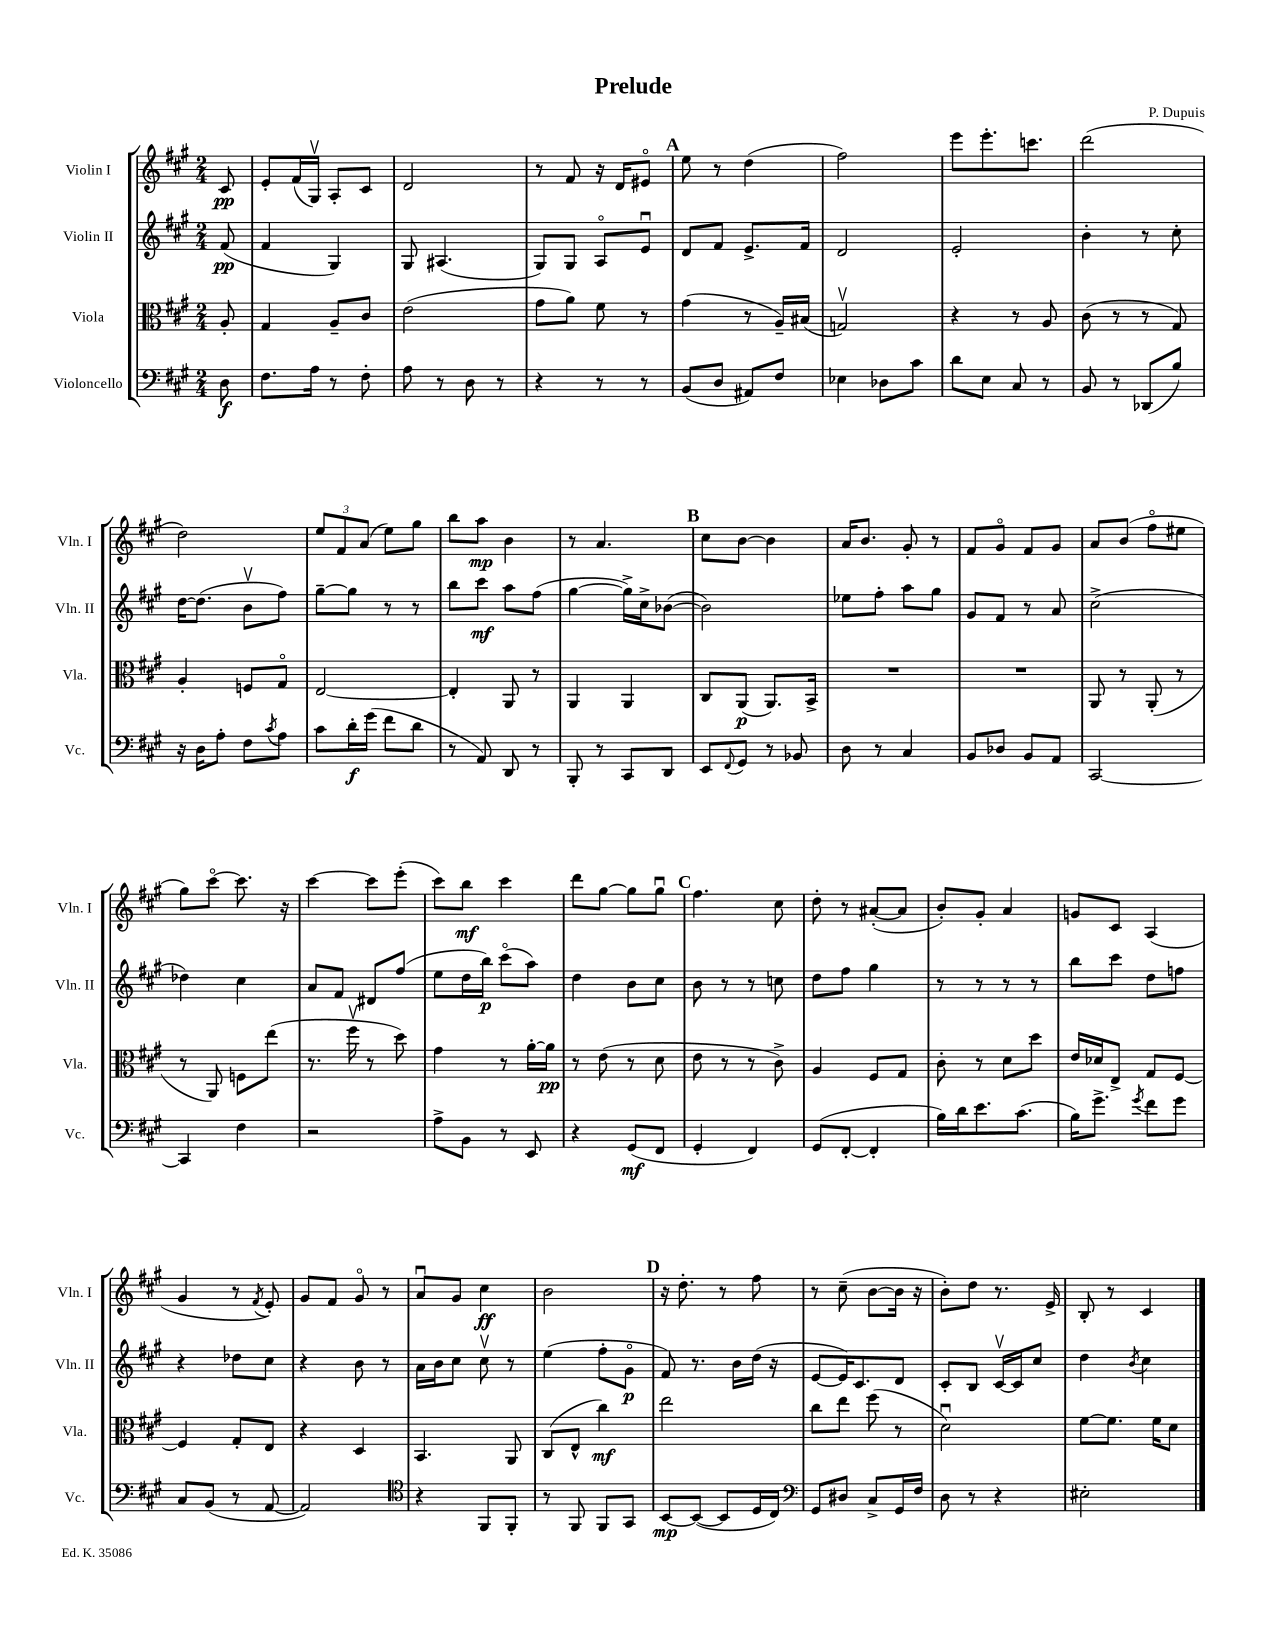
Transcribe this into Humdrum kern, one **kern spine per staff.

**kern	**dynam	**kern	**dynam	**kern	**dynam	**kern	**dynam
*part4	*part4	*part3	*part3	*part2	*part2	*part1	*part1
*staff4	*staff4	*staff3	*staff3	*staff2	*staff2	*staff1	*staff1
*I"Violoncello	*	*I"Viola	*	*I"Violin II	*	*I"Violin I	*
*I'Vc.	*	*I'Vla.	*	*I'Vln. II	*	*I'Vln. I	*
*clefF4	*	*clefC3	*	*clefG2	*	*clefG2	*
*k[f#c#g#]	*	*k[f#c#g#]	*	*k[f#c#g#]	*	*k[f#c#g#]	*
*M2/4	*	*M2/4	*	*M2/4	*	*M2/4	*
=	=	=	=	=	=	=	=
8D\	f	8A'/	.	(8f#/	pp	8c#/	pp
=1	=1	=1	=1	=1	=1	=1	=1
8.F#\L	.	4G#/	.	4f#/	.	8e'/L	.
.	.	.	.	.	.	(16f#/L	.
16A\Jk	.	.	.	.	.	16G#v/JJ)	.
8r	.	8A~/L	.	4G#/)	.	8A'/L	.
8F#'\	.	8c#/J	.	.	.	8c#/J	.
=2	=2	=2	=2	=2	=2	=2	=2
8A\	.	(2e\	.	8G#/	.	2d/	.
8r	.	.	.	(4.A#X/	.	.	.
8D\	.	.	.	.	.	.	.
8r	.	.	.	.	.	.	.
=3	=3	=3	=3	=3	=3	=3	=3
4r	.	8g#\L	.	8G#/L)	.	8r	.
.	.	8a\J)	.	8G#/J	.	8f#/	.
8r	.	8f#\	.	8A/L	.	16r	.
.	.	.	.	.	.	16d/KL	.
8r	.	8r	.	8eu/J	.	8e#X/J	.
!!LO:REH:place=s1:t=A
=4	=4	=4	=4	=4	=4	=4	=4
(8BB/L	.	(4g#\	.	8d/L	.	8ee\	.
8D/J	.	.	.	8f#/J	.	8r	.
8AA#X/L)	.	8r	.	8.e^/L	.	(4dd\	.
8F#/J	.	16A~/LL)	.	.	.	.	.
.	.	(16B#X/JJ	.	16f#/Jk	.	.	.
=5	=5	=5	=5	=5	=5	=5	=5
4E-X\	.	2Gnv/)	.	2d/	.	2ff#\)	.
8D-X\L	.	.	.	.	.	.	.
8c#\J	.	.	.	.	.	.	.
=6	=6	=6	=6	=6	=6	=6	=6
8d\L	.	4r	.	2e'/	.	8eee\L	.
8E\J	.	.	.	.	.	8.eee'\	.
8C#/	.	8r	.	.	.	.	.
.	.	.	.	.	.	8.cccn\J	.
8r	.	8A/	.	.	.	.	.
=7	=7	=7	=7	=7	=7	=7	=7
8BB/	.	(8c#\	.	4b'\	.	(2ddd\	.
8r	.	8r	.	.	.	.	.
(8DD-X/L	.	8r	.	8r	.	.	.
8B/J)	.	8G#/)	.	8cc#'\	.	.	.
!!LO:LB:g=z
=8	=8	=8	=8	=8	=8	=8	=8
16r	.	4A'/	.	[16dd\KL	.	2dd\)	.
16D\KL	.	.	.	(8.dd\J]	.	.	.
8A'\J	.	.	.	.	.	.	.
8F#\L	.	8Fn/L	.	8bv\L	.	.	.
8qc#/	.	.	.	.	.	.	.
8A\J	.	8G#/J	.	8ff#\J)	.	.	.
=9	=9	=9	=9	=9	=9	=9	=9
8c#\L	.	[2E/	.	[8gg#~\L	.	12ee/L	.
.	.	.	.	.	.	12f#/	.
16d'\L	f	.	.	8gg#\J]	.	.	.
.	.	.	.	.	.	(12a/J	.
(16g#\JJ	.	.	.	.	.	.	.
8f#\L	.	.	.	8r	.	8ee\L)	.
8d\J	.	.	.	8r	.	8gg#\J	.
=10	=10	=10	=10	=10	=10	=10	=10
8r	.	4E'/]	.	8bb\L	.	8bb\L	.
8AA/)	.	.	.	8ccc#\J	mf	8aa\J	mp
8DD/	.	8AA/	.	8aa\L	.	4b\	.
8r	.	8r	.	(8ff#\J	.	.	.
=11	=11	=11	=11	=11	=11	=11	=11
8BBB'/	.	4AA/	.	[4gg#\	.	8r	.
8r	.	.	.	.	.	4.a/	.
8CC#/L	.	4AA/	.	16gg#^\LL])	.	.	.
.	.	.	.	16cc#^\J	.	.	.
8DD/J	.	.	.	([8b-X\J	.	.	.
!!LO:REH:place=s1:t=B
=12	=12	=12	=12	=12	=12	=12	=12
8EE/L	.	8C#/L	.	2b-\])	.	8cc#\L	.
8qqFF#/	.	.	.	.	.	.	.
8GG#/J	.	(8AA/J	p	.	.	[8b\J	.
8r	.	8.AA/L)	.	.	.	4b\]	.
8BB-X/	.	.	.	.	.	.	.
.	.	16BB^/Jk	.	.	.	.	.
=13	=13	=13	=13	=13	=13	=13	=13
8D\	.	2r	.	8ee-X\L	.	16a/KL	.
.	.	.	.	.	.	8.b/J	.
8r	.	.	.	8ff#'\J	.	.	.
4C#/	.	.	.	8aa\L	.	8g#'/	.
.	.	.	.	8gg#\J	.	8r	.
=14	=14	=14	=14	=14	=14	=14	=14
8BB/L	.	2r	.	8g#/L	.	8f#/L	.
8D-X/J	.	.	.	8f#/J	.	8g#/J	.
8BB/L	.	.	.	8r	.	8f#/L	.
8AA/J	.	.	.	8a/	.	8g#/J	.
=15	=15	=15	=15	=15	=15	=15	=15
[2CC#/	.	8AA/	.	(2cc#^\	.	8a/L	.
.	.	8r	.	.	.	(8b/J	.
.	.	(8AA'/	.	.	.	8ff#\L	.
.	.	8r	.	.	.	8ee#X\J	.
!!LO:LB:g=z
=16	=16	=16	=16	=16	=16	=16	=16
4CC#/]	.	8r	.	4dd-X\)	.	8gg#\L)	.
.	.	8AA/)	.	.	.	[8ccc#\J	.
4F#\	.	8Fn\L	.	4cc#\	.	8.ccc#\]	.
.	.	(8ee\J	.	.	.	.	.
.	.	.	.	.	.	16r	.
=17	=17	=17	=17	=17	=17	=17	=17
2r	.	8.r	.	8a/L	.	[4ccc#\	.
.	.	.	.	8f#/J	.	.	.
.	.	16ff#v\	.	.	.	.	.
.	.	8r	.	8d#X/L	.	8ccc#\L]	.
.	.	8dd\)	.	(8ff#/J	.	(8eee'\J	.
=18	=18	=18	=18	=18	=18	=18	=18
8A^\L	.	4g#\	.	8ee\L	.	8ccc#\L)	.
8BB\J	.	.	.	16dd\L	.	8bb\J	mf
.	.	.	.	16bb\JJ)	p	.	.
8r	.	8r	.	(8ccc#\L	.	4ccc#\	.
8EE/	.	[16a'\LL	.	8aa\J)	.	.	.
.	.	16a\JJ]	pp	.	.	.	.
=19	=19	=19	=19	=19	=19	=19	=19
4r	.	8r	.	4dd\	.	8ddd\L	.
.	.	(8e\	.	.	.	[8gg#\J	.
(8GG#/L	mf	8r	.	8b\L	.	8gg#\L]	.
8FF#/J	.	8d\	.	8cc#\J	.	8gg#u\J	.
!!LO:REH:place=s1:t=C
=20	=20	=20	=20	=20	=20	=20	=20
4GG#'/	.	8e\	.	8b\	.	4.ff#\	.
.	.	8r	.	8r	.	.	.
4FF#/)	.	8r	.	8r	.	.	.
.	.	8c#^\)	.	8ccn\	.	8cc#\	.
=21	=21	=21	=21	=21	=21	=21	=21
(8GG#/L	.	4A/	.	8dd\L	.	8dd'\	.
[8FF#'/J	.	.	.	8ff#\J	.	8r	.
4FF#'/]	.	8F#/L	.	4gg#\	.	([8a#X'/L	.
.	.	8G#/J	.	.	.	8a#/J]	.
=22	=22	=22	=22	=22	=22	=22	=22
16B\LL)	.	8c#'\	.	8r	.	8b'/L)	.
16d\J	.	.	.	.	.	.	.
8.e\	.	8r	.	8r	.	8g#'/J	.
.	.	8d\L	.	8r	.	4a/	.
(8.c#\J	.	.	.	.	.	.	.
.	.	8dd\J	.	8r	.	.	.
=23	=23	=23	=23	=23	=23	=23	=23
16B\KL)	.	16e/LL	.	8bb\L	.	8gn/L	.
8.g#^\J	.	16d-X/J	.	.	.	.	.
.	.	8E^/J	.	8ccc#\J	.	8c#/J	.
8qg#/	.	.	.	.	.	.	.
8f#\L	.	8G#/L	.	8dd\L	.	(4A/	.
8g#\J	.	[8F#/J	.	8ffn\J	.	.	.
!!LO:LB:g=z
=24	=24	=24	=24	=24	=24	=24	=24
8C#/L	.	4F#/]	.	4r	.	4g#/	.
(8BB/J	.	.	.	.	.	.	.
8r	.	8G#'/L	.	8dd-X\L	.	8r	.
.	.	.	.	.	.	8qf#/	.
[8AA/	.	8E/J	.	8cc#\J	.	8e'/)	.
=25	=25	=25	=25	=25	=25	=25	=25
2AA/])	.	4r	.	4r	.	8g#/L	.
.	.	.	.	.	.	8f#/J	.
.	.	4D/	.	8b\	.	8g#/	.
.	.	.	.	8r	.	8r	.
=26	=26	=26	=26	=26	=26	=26	=26
*clefC4	*	*	*	*	*	*	*
4r	.	4.BB/	.	16a\LL	.	8au/L	.
.	.	.	.	16b\J	.	.	.
.	.	.	.	8cc#\J	.	8g#/J	.
8FF#/L	.	.	.	8cc#v\	.	4cc#\	ff
8FF#'/J	.	8AA/	.	8r	.	.	.
=27	=27	=27	=27	=27	=27	=27	=27
8r	.	(8C#/L	.	(4ee\	.	2b\	.
8FF#/	.	8E^^/J	.	.	.	.	.
8FF#/L	.	4cc#\)	mf	8ff#'\L	.	.	.
8GG#/J	.	.	.	8g#\J	p	.	.
!!LO:REH:place=s1:t=D
=28	=28	=28	=28	=28	=28	=28	=28
[8BB/L	mp	2ee\	.	8f#/)	.	16r	.
.	.	.	.	.	.	8.dd'\	.
(8BB/J_	.	.	.	8.r	.	.	.
8BB/L]	.	.	.	.	.	8r	.
.	.	.	.	16b\LL	.	.	.
16D/L	.	.	.	(16dd\JJ	.	8ff#\	.
16C#/JJ)	.	.	.	16r	.	.	.
=29	=29	=29	=29	=29	=29	=29	=29
*clefF4	*	*	*	*	*	*	*
8GG#/L	.	8cc#\L	.	[8e/L	.	8r	.
8D#X/J	.	8ee\J	.	16e/K])	.	(8cc#~\	.
.	.	.	.	8.c#/	.	.	.
8C#^/L	.	(8ff#\	.	.	.	[8b\L	.
16GG#/L	.	8r	.	8d/J	.	16b\Jk]	.
16F#/JJ	.	.	.	.	.	16r	.
=30	=30	=30	=30	=30	=30	=30	=30
8D\	.	2du\)	.	8c#'/L	.	8b'\L)	.
8r	.	.	.	8B/J	.	8dd\J	.
4r	.	.	.	[16c#v/LL	.	8.r	.
.	.	.	.	16c#/J]	.	.	.
.	.	.	.	8cc#/J	.	.	.
.	.	.	.	.	.	16e^/	.
=31	=31	=31	=31	=31	=31	=31	=31
2E#X'\	.	[8f#\L	.	4dd\	.	8B'/	.
.	.	8.f#\J]	.	.	.	8r	.
.	.	.	.	8qb/	.	.	.
.	.	.	.	4cc#\	.	4c#/	.
.	.	16f#\KL	.	.	.	.	.
.	.	8d\J	.	.	.	.	.
==	==	==	==	==	==	==	==
*-	*-	*-	*-	*-	*-	*-	*-
